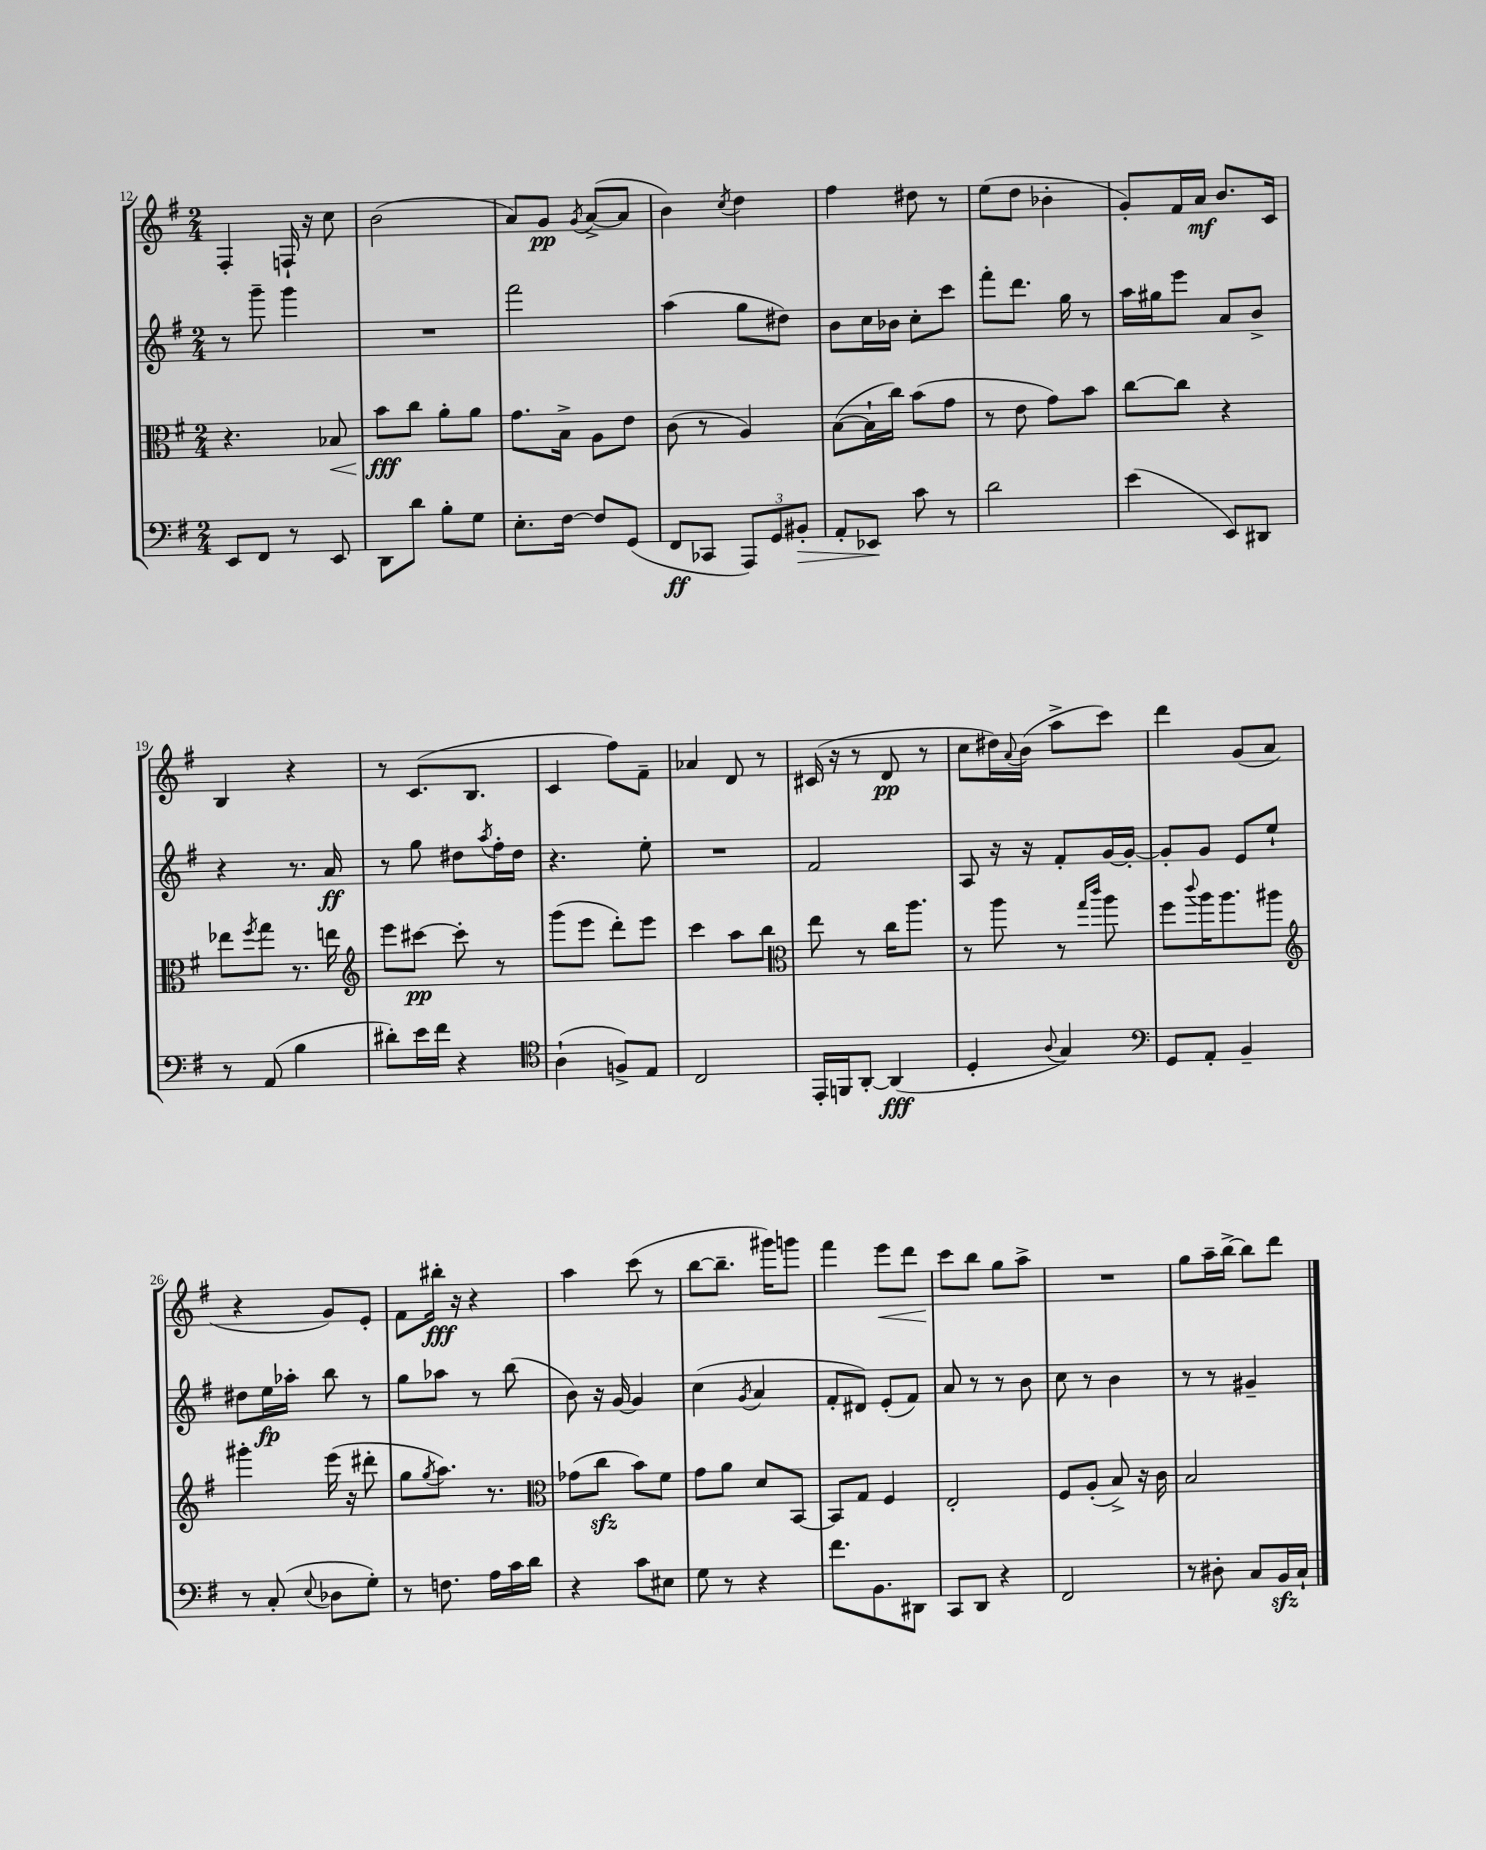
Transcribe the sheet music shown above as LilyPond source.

<<
\new StaffGroup <<
\new Staff = "s0" {
    \clef treble \key g \major \numericTimeSignature \time 2/4
    fis4-. f16-! r16 c''8 |
    b'2( |
    a'8) g'8\pp \acciaccatura { g'8 } a'8~->( a'8 |
    b'4) \acciaccatura { c''8 } d''4 |
    fis''4 dis''8 r8 |
    e''8( d''8 bes'4-. |
    g'8-.) fis'16 a'16\mf b'8. c'16 |
    b4 r4 |
    r8 c'8.( b8. |
    c'4 fis''8) fis'8-- |
    aes'4 d'8 r8 |
    cis'16( r16 r8 d'8\pp r8 |
    c''8 dis''16) \appoggiatura { a'8 } b'16( a''8-> c'''8) |
    d'''4 g'8( a'8 |
    r4 g'8) e'8-. |
    fis'8 bis''16-.\fff r16 r4 |
    a''4 c'''8( r8 |
    b''8~ b''8.-- gis'''16) g'''8 |
    fis'''4 e'''8\< d'''8 |
    c'''8\! b''8 g''8 a''8-> |
    R2 |
    g''8 a''16-- b''16~-> b''8 d'''8 \bar "|." |
}
\new Staff = "s1" {
    \clef treble \key g \major \numericTimeSignature \time 2/4
    r8 g'''8-- g'''4 |
    R2 |
    fis'''2 |
    a''4( g''8 dis''8) |
    b'8 c''16 bes'16 c''8-. c'''8 |
    fis'''8-. d'''8. g''16 r8 |
    a''16 gis''16 e'''8 a'8 b'8-> |
    r4 r8. a'16\ff |
    r8 g''8 dis''8 \acciaccatura { a''8 } fis''16-. dis''16 |
    r4. e''8-. |
    R2 |
    fis'2 |
    a8 r16 r16 fis'8-. g'16~ g'16~-. |
    g'8-. g'8 e'8 e''8-! |
    dis''8 e''16\fp aes''16-. b''8 r8 |
    g''8 aes''8 r8 b''8( |
    b'8) r16 g'16~ g'4 |
    c''4( \acciaccatura { g'8 } a'4 |
    fis'8-. dis'8) e'8-.( fis'8) |
    a'8 r8 r8 b'8 |
    c''8 r8 b'4 |
    r8 r8 gis'4-- \bar "|." |
}
\new Staff = "s2" {
    \clef alto \key g \major \numericTimeSignature \time 2/4
    r4. bes8\< |
    b'8\fff\! c''8 a'8-. a'8 |
    g'8. b16-> a8 e'8 |
    c'8( r8 a4) |
    b8~( b16-! c''16) b'8( g'8 |
    r8 e'8 g'8) b'8 |
    c''8~ c''8 r4 |
    ees''8 \acciaccatura { fis''8 } g''8 r8. e''16 |
    \clef treble e'''8 cis'''8~\pp cis'''8-. r8 |
    g'''8( e'''8 d'''8-.) e'''8 |
    c'''4 a''8 b''8 |
    \clef alto e''8 r8 c''16 a''8. |
    r8 a''8 r8 \grace { g''16 c'''16 } a''8 |
    fis''8 \appoggiatura { c'''8 } a''16 a''8. ais''8 |
    \clef treble gis'''4-. e'''16( r16 dis'''8-. |
    g''8 \acciaccatura { g''8 } a''8.) r8. |
    \clef alto ges'8( c''8\sfz b'8) fis'8 |
    g'8 a'8 d'8 b,8~ |
    b,8 g8 fis4 |
    e2-. |
    fis8 a8-.( b8->) r16 c'16 |
    b2 \bar "|." |
}
\new Staff = "s3" {
    \clef bass \key g \major \numericTimeSignature \time 2/4
    e,8 fis,8 r8 e,8 |
    d,8 d'8 b8-. g8 |
    e8.-. fis16~ fis8 g,8( |
    fis,8\ff ces,8 \tuplet 3/2 { a,,8) g,8 bis,8-.\> } |
    a,8-. ees,8\! c'8 r8 |
    d'2 |
    e'4( e,8) dis,8 |
    r8 a,8( b4 |
    dis'8-.) e'16 fis'16 r4 |
    \clef tenor a4-!( f8->) e8 |
    c2 |
    e,16-. f,16 a,8~-. a,4\fff( |
    d4-. \appoggiatura { a8 } g4) |
    \clef bass g,8 a,8-. b,4-- |
    r8 c8-.( \appoggiatura { e8 } des8 g8-.) |
    r8 f8. a16 c'16 d'16 |
    r4 c'8 eis8 |
    g8 r8 r4 |
    fis'8. b,8. dis,8 |
    c,8 d,8 r4 |
    fis,2 |
    r8 dis8-. c8 b,16\sfz c16-! \bar "|." |
}
>>
>>
\layout { \context { \Score currentBarNumber = #12 } }
